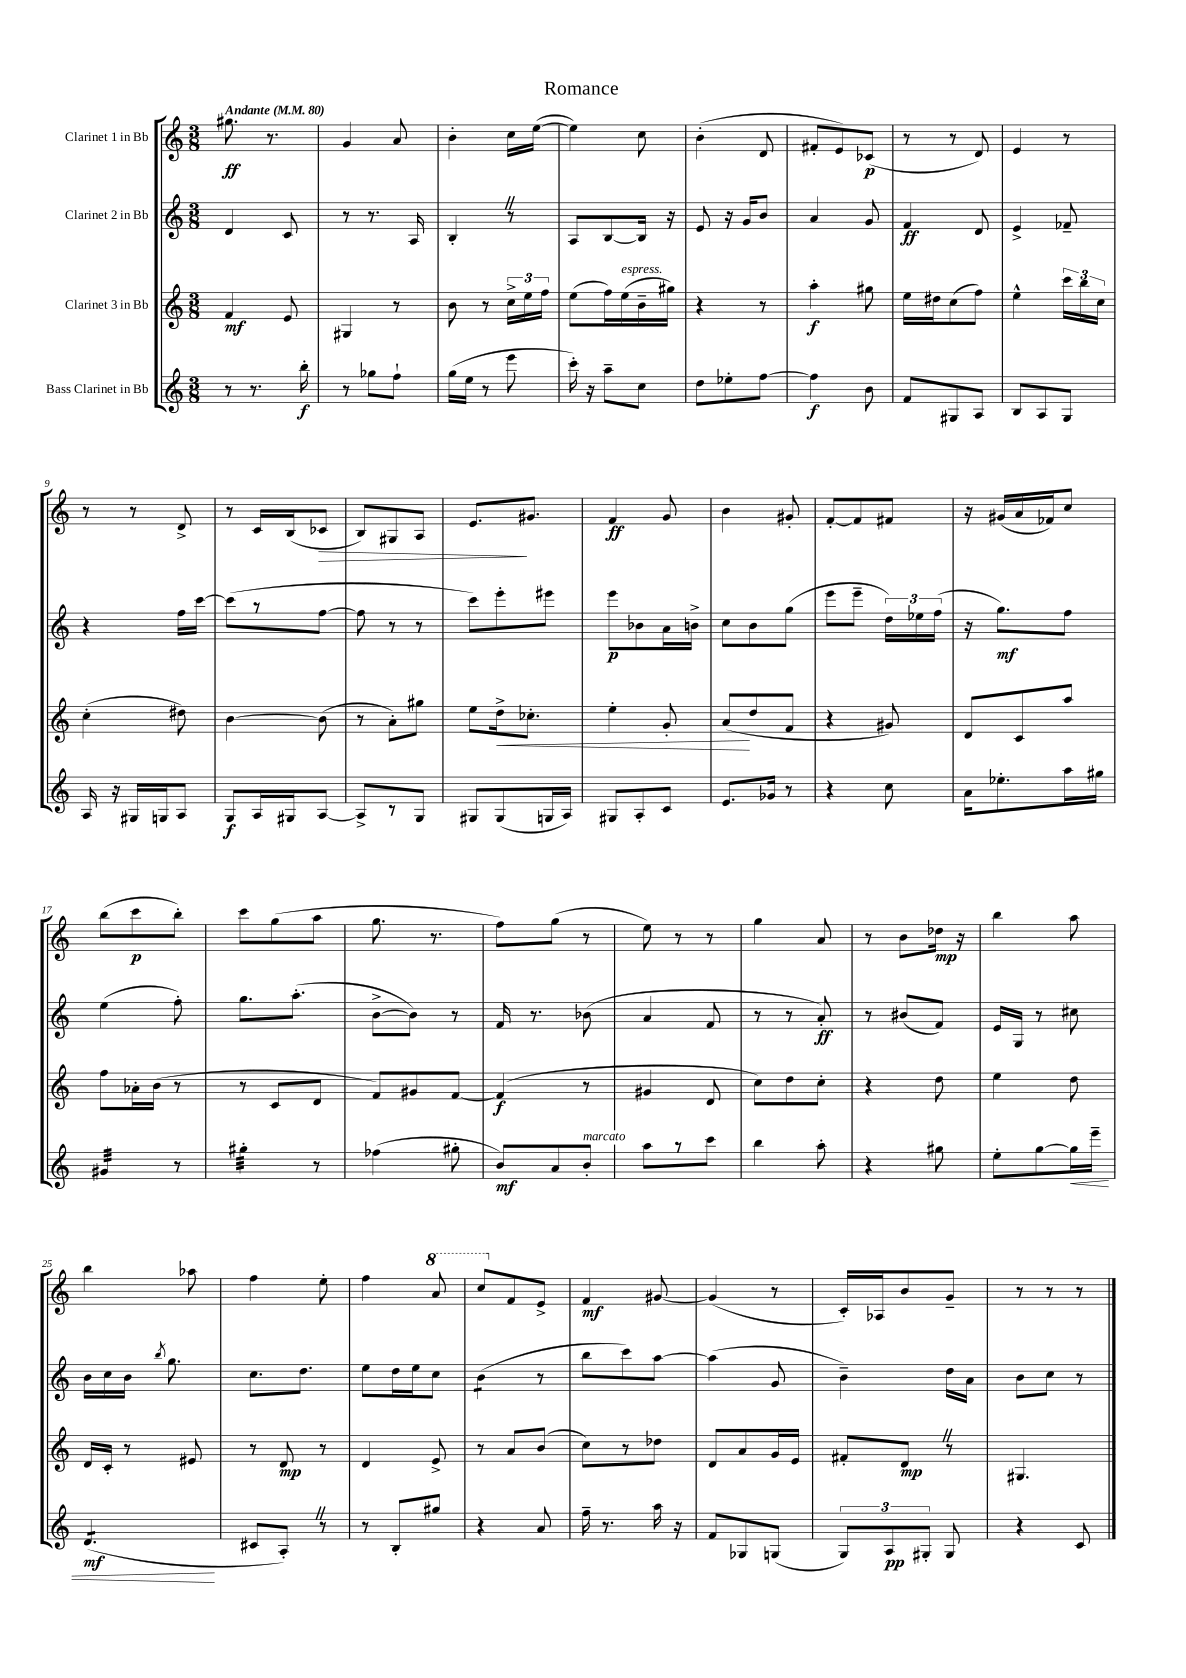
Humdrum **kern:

**kern	**kern	**kern	**kern
*staff4	*staff3	*staff2	*staff1
*clefG2	*clefG2	*clefG2	*clefG2
*k[]	*k[]	*k[]	*k[]
*M3/8	*M3/8	*M3/8	*M3/8
*MM80	*MM80	*MM80	*MM80
8r	4f	4d	8.gg#
8.r	.	.	.
.	.	.	8.r
.	8e	8c	.
16bb'	.	.	.
=	=	=	=
8r	4G#	8r	4g
8gg-	.	8.r	.
8ff`	8r	.	8a
.	.	16A	.
=	=	=	=
(16gg	8b	4B'	4b'
16ee	.	.	.
8r	8r	.	.
8eee	24cc^	8r	16cc
.	24ee	.	.
.	.	.	([16ee
.	24ff	.	.
=	=	=	=
16ccc')	(8ee	8A	4ee])
16r	.	.	.
8aa~	16ff)	[8B	.
.	(16ee	.	.
8cc	16b~	16B]	8cc
.	16gg#)	16r	.
=	=	=	=
8dd	4r	8e	(4b'
8ee-'	.	16r	.
.	.	16g	.
[8ff	8r	8b	8d
=	=	=	=
4ff]	4aa'	4a	8f#'
.	.	.	8e)
8b	8gg#	8g	(8c-
=	=	=	=
8f	16ee	4f	8r
.	16dd#	.	.
8G#	(8cc	.	8r
8A	8ff)	8d	8d)
=	=	=	=
8B	4ee^^	4e^	4e
8A	.	.	.
8G	24ccc	8f-~	8r
.	24bb	.	.
.	24cc	.	.
=	=	=	=
16A	(4cc'	4r	8r
16r	.	.	.
16G#	.	.	8r
16G	.	.	.
8A	8dd#)	16ff	8d^
.	.	[16ccc	.
=	=	=	=
8G	[4b	(8ccc]	8r
16A	.	8r	16c
16G#	.	.	(16B
[8A	(8b]	[8ff	8c-
=	=	=	=
8A^]	8r	8ff]	8B)
8r	8a')	8r	8G#
8G	8gg#	8r	8A
=	=	=	=
8G#	8ee	8ccc)	8.e
(8G#	16dd^	8eee'	.
.	8.cc-'	.	8.g#
16G	.	8eee#	.
16A)	.	.	.
=	=	=	=
8G#	4ee'	8eee	4f
8A'	.	8b-	.
8c	8g'	16a	8g
.	.	16b^	.
=	=	=	=
8.e	(8a	8cc	4b
.	8dd	8b	.
16g-	.	.	.
8r	8f	(8gg	8g#'
=	=	=	=
4r	4r	8eee	[8f'
.	.	8eee~	8f]
8cc	8g#)	24dd)	8f#
.	.	24ee-	.
.	.	(24ff	.
=	=	=	=
16a	8d	16r	16r
8.ee-'	.	8.gg)	(16g#
.	8c	.	16a
.	.	.	16f-)
16aa	8aa	8ff	8cc
16gg#	.	.	.
=	=	=	=
4g#	8ff	(4ee	(8bb
.	16a-'	.	8ccc
.	(16b	.	.
8r	8r	8ff')	8bb')
=	=	=	=
4gg#'	8r	8.gg	8ccc
.	8c	.	(8gg
.	.	(8.aa'	.
8r	8d	.	8aa
=	=	=	=
(4ff-	8f)	[8b^	8.gg
.	8g#	8b])	.
.	.	.	8.r
8gg#'	[8f	8r	.
=	=	=	=
8b)	(4f]	16f	8ff)
.	.	8.r	.
8a	.	.	(8gg
8b'	8r	(8b-	8r
=	=	=	=
8aa	4g#	4a	8ee)
8r	.	.	8r
8ccc	8d	8f	8r
=	=	=	=
4bb	8cc)	8r	4gg
.	8dd	8r	.
8aa'	8cc'	8a')	8a
=	=	=	=
4r	4r	8r	8r
.	.	(8b#	8b
8gg#	8dd	8f)	16dd-
.	.	.	16r
=	=	=	=
8ee'	4ee	16e	4bb
.	.	16G	.
[8gg	.	8r	.
16gg]	8dd	8cc#	8aa
16eee~	.	.	.
=	=	=	=
(4.d	16d	16b	4bb
.	16c'	16cc	.
.	8r	16b	.
.	.	8qbb	.
.	.	8.gg	.
.	8e#	.	8aa-
=	=	=	=
8c#	8r	8.cc	4ff
8A')	8d	.	.
.	.	8.dd	.
8r	8r	.	8ee'
=	=	=	=
8r	4d	8ee	4ff
8B'	.	16dd	.
.	.	16ee	.
8gg#	8e^	8cc	8aa
=	=	=	=
4r	8r	(4b	8ccc
.	8a	.	8f
8a	(8b	8r	8e^
=	=	=	=
16ff~	8cc)	8bb	4f
8.r	.	.	.
.	8r	8ccc)	.
16aa	8dd-	[8aa	[8g#
16r	.	.	.
=	=	=	=
8f	8d	(4aa]	(4g#]
8G-	8a	.	.
(8G	16g	8g	8r
.	16e	.	.
=	=	=	=
12G)	8f#'	4b~)	16c')
.	.	.	16A-
12A	.	.	.
.	8d	.	8b
12G#'	.	.	.
8G#	8r	16dd	8g~
.	.	16a	.
=	=	=	=
4r	4.G#	8b	8r
.	.	8cc	8r
8c	.	8r	8r
==	==	==	==
*-	*-	*-	*-
